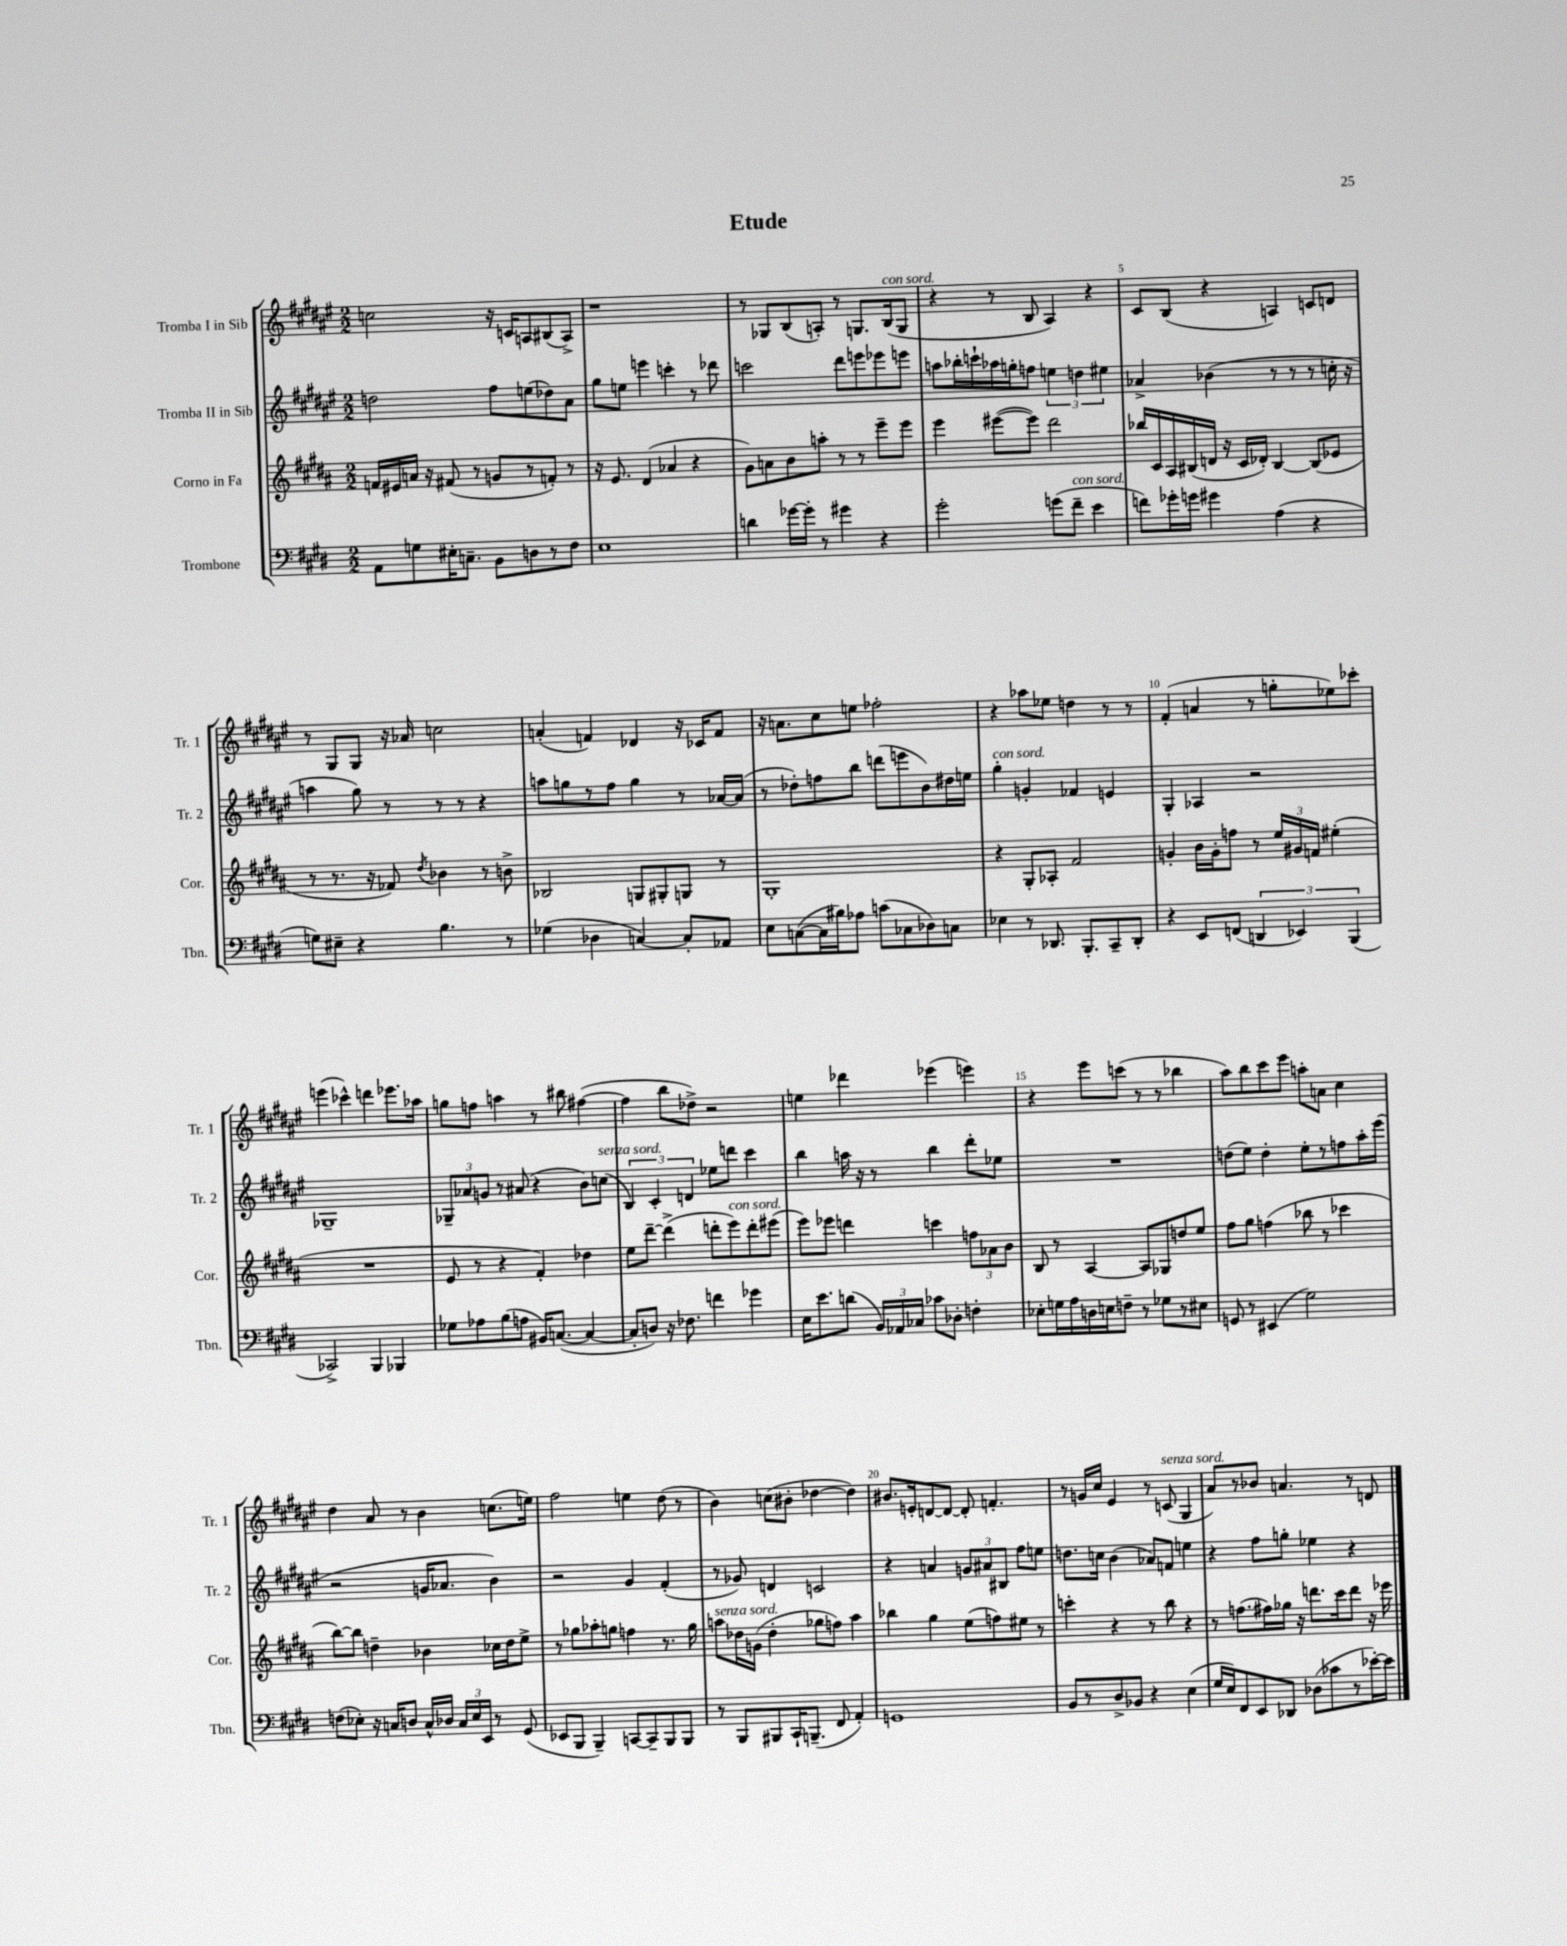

**kern	**kern	**kern	**kern
*part4	*part3	*part2	*part1
*staff4	*staff3	*staff2	*staff1
*I"Trombone	*I"Corno in Fa	*I"Tromba II in Sib	*I"Tromba I in Sib
*I'Tbn.	*I'Cor.	*I'Tr. 2	*I'Tr. 1
*clefF4	*clefG2	*clefG2	*clefG2
*k[f#c#g#d#]	*k[f#c#g#d#a#]	*k[f#c#g#d#a#e#]	*k[f#c#g#d#a#e#]
*M2/2	*M2/2	*M2/2	*M2/2
=1	=1	=1	=1
8AA\L	16fn/LL	2ddn\	2ccn\
.	16e#X/	.	.
8Gn\	16an/JJ	.	.
.	16r	.	.
16E#X'\K	(8f#X/	.	.
8.Cn~\J	.	.	.
.	8r	.	.
8BB\L	8gn/L	8ff#\L	16r
.	.	.	16cn/KL
8Dn\	8r	(8een\	8An/
8r	8fn'/J)	8dd-X\)	(8B#X/
8F#\J	8r	8a#\J	8A^/J)
=2	=2	=2	=2
1E	16r	8gg#\L	1r
.	8.e/	.	.
.	.	8een\J	.
.	(4d#/	4eeen\	.
.	4a-X/	4cccn'\	.
.	4r	8r	.
.	.	8ddd-X\	.
=3	=3	=3	=3
4dn\	8g#\L)	2cccn\	8r
.	8an\	.	8G-X/L
[16g-X\LL	8b\	.	(8B/
16g-'\JJ]	.	.	.
8r	8aan'\J	.	8An'/J)
4g#X\	8r	8ddd#\L	8r
.	8r	8eeen\	8.Gn/L
4r	8eee~\L	8eee-X\	.
!	!	!	!LO:TX:a:i:t=con sord.
.	.	.	(16B/k
.	8eee\J	8eeen\J	8G/J
=4	=4	=4	=4
2g#'\	4eee\	8aan\L	4r
.	.	16bb-X'\L	.
.	.	16cccn`\	.
.	([8eee#X\L	16aa-X\	8r
.	.	16ggn'\J	.
.	8eee#\J])	8ffn\J	8B/
(8gn\L	2ddd#\	6een\	4A#/)
!LO:TX:a:i:t=con sord.	!	!	!
8f#~\J	.	.	.
.	.	6ddn\	.
4e\	.	.	4r
.	.	6ee#X\	.
=5	=5	=5	=5
8fn\L)	16bb-X/LL	4a-X^/	8c#/L
.	16c#/	.	.
16g-X'\L	16A#/	.	(8B/J
16gn\JJ	(16B#X/	.	.
4g#X\	16dn/JJ	(4b-X\	4r
.	16r	.	.
.	16c#/LL	.	.
.	16d-X'/JJ)	.	.
(4A\	[4B#/	8r	4An/)
.	.	8r	.
4r	(8B#/L]	8r	8cn/L
.	8e-X/J	16ccn'\	8dn/J
.	.	16r	.
!!LO:LB:g=z
=6	=6	=6	=6
8Gn\L)	8r	4aan\	8r
8E#X~\J	8.r	.	8G#/L
4r	.	8gg#\)	8G#/J
.	16r	.	.
.	8f-X/)	8r	16r
.	.	.	16a-X/
.	8qdd#/	.	.
4.B\	4b-X\	8r	2ccn\
.	.	8r	.
.	8r	4r	.
8r	8bn^\	.	.
=7	=7	=7	=7
(4G-X\	2B-X/	8aan\L	(4an'/
.	.	8ggn\	.
4D-X\	.	8r	4fn/)
.	.	8ff#\J	.
[4Cn/)	8Gn/L	4gg\	4d-X/
.	8G#X'/	.	.
8C'/L]	8Gn/J	8r	16r
.	.	.	16c-X/KL
8AA-X/J	8r	[16a-X/LL	8f/J
.	.	(16a-/JJ]	.
=8	=8	=8	=8
8E\L	1G#'	8r	16r
.	.	.	8.an\L
([8Cn\	.	8dd-X'\L)	.
16C\L]	.	8ffn\	8cc#\
16B#X\J)	.	.	.
8A-X\J	.	8bb\J	8een\J
(8cn\L	.	(8dddn\L	2ff-X'\
8C-X\	.	8eeen\	.
8D-X\)	.	8b\)	.
8Cn\J	.	16dd#X\L	.
.	.	16een\JJ	.
=9	=9	=9	=9
!	!	!LO:TX:a:i:t=con sord.	!
4E-X\	4r	4gg#'\	4r
8r	8G#'/L	4gn'/	8aa-X\L
8.DD-X/	8A-X'/J	.	8ee-X\J
.	2f#/	4f-X/	4ddn\
8.BBB'/L	.	.	.
8CC#~/	.	4en/	8r
8DD-'/J	.	.	8r
=10	=10	=10	=10
4r	4gn'/	4G#'/	(4f#'/
8EE/L	16b\LL	4A-X/	4an/
.	16g'\J	.	.
(8FFn/J	8ffn\J	.	.
6DDn/	8r	2r	8r
.	24ee/LL	.	8ggn'\L
6EE-X/)	24g#X/	.	.
.	24fn/JJ	.	.
.	(4ee#X'\	.	8ee-X\)
(6BBB/	.	.	.
.	.	.	8ccc-X'\J
!!LO:LB:g=z
=11	=11	=11	=11
2CC-X^/)	1r	1G-X~	(4eeen\
.	.	.	4ccc-X^^\)
4BBB/	.	.	4dddn\
4BBB-X/	.	.	8.eee-X\L
.	.	.	16aa-X\Jk
=12	=12	=12	=12
8G-X\L	8e/	12G-X~/L	8ggn\L
.	.	12a-X/	.
8A-X\	8r	.	8ffn\J
.	.	12gn/J	.
(8B\	4r	8r	4aan\
8An\J	.	(8a#X/	.
16BB#X/KL)	4f#'/)	4r	8r
([8.Cn/J	.	.	.
.	.	.	8bb#X\
4C/_	4dd-X\	8b\L)	([4ff#X\
!	!	!LO:TX:a:i:t=senza sord.	!
.	.	(8ccn\J	.
=13	=13	=13	=13
8C'/L]	8ee\L	6B/)	4ff#\]
8Dn/J)	[8ddd#~\J	.	.
.	.	6c#'/	.
16r	(4ddd#^\]	.	8bb\L
8.F-X\	.	.	.
.	.	6dn/	.
.	.	.	8dd-X^\J)
4fn\	8dddn'\L	8ee-X\L	2r
!	!LO:TX:a:i:t=con sord.	!	!
.	8eee\)	8dddn\J	.
4g-X\	8ddd'\	4ccc#\	.
.	(8eee#X\J	.	.
=14	=14	=14	=14
16E\KL	8eee\L)	4bb\	4een\
8.e\	.	.	.
.	8eee-X\J	.	.
(8dn\J	4dddn\	16aan\	4ddd-X\
.	.	16r	.
24BB/LL)	.	8r	.
24AA-X/	.	.	.
24C-X/JJ	.	.	.
8c-X\L	4cccn\	4bb\	(4eee-X\
8D-X'\J	.	.	.
4Fn'\	12ffn\L	8ddd#'\L	4eeen\)
.	12a-X\	.	.
.	.	8ee-X\J	.
.	12b\J	.	.
=15	=15	=15	=15
8E-X'\L	8B/	1r	4r
16Gn\L	8r	.	.
16A\	.	.	.
16Dn\	[4A#/	.	8eee#\L
16En\J	.	.	.
8Fn~\J	.	.	(8cccn\J
8r	8A#/L]	.	8r
8G-X\L	8G-X/	.	8r
8r	8ddn/	.	4bb-X\
8E#X\J	8ee/J	.	.
=16	=16	=16	=16
8GGn/	8ff#\L	(8ddn\L	8aa#\L)
8r	8gg#\J	8ee#\J)	8bb\
(4EE#X/	(4ffn\	4dd'\	8ccc#\
.	.	.	8eee#\J
2G#\)	8bb-X\	8ee#'\L	8aan'\L
.	8r	8r	8an\J
.	4ccc-X\	8ffn\	4cc#\
.	.	16aa#'\L	.
.	.	(16eee#\JJ	.
!!LO:LB:g=z
=17	=17	=17	=17
(8Fn\L	[8bb\L)	2r	4dd#\
8E-X'\J)	8bb\J]	.	.
16r	4ddn~\	.	8a#/
16Cn/KL	.	.	.
8Dn/J	.	.	8r
16C^^/LL	4b-X\	16gn/KL	4b\
16D-X/JJ	.	8.a-X/J	.
24C/LL	.	.	.
24E-/	.	.	.
24EE/JJ	.	.	.
8r	16cc-X\LL	4b\)	(8.ccn\L
.	16dd\J	.	.
(8GG#/	8ee^\J	.	.
.	.	.	16een\Jk)
=18	=18	=18	=18
8EE-X/L	8r	2r	2ff#\
8BBB/J	8gg-X\L	.	.
4BBB~/)	8aa-X'\	.	.
.	8ggn\J	.	.
[8CCn/L	4ffn\	4g#/	4een\
8CC~/]	.	.	.
8BBB/	8.r	(4f#'/	(8dd#\
8BBB/J	.	.	8r
.	16gg\	.	.
=19	=19	=19	=19
!	!LO:TX:a:i:t=senza sord.	!	!
8r	8aan\L	8r	4b\)
8BBB/L	16dd-X\L	8g-X/)	.
.	(16gn\JJ	.	.
8BBB#X/	4dd-'\	4dn/	(8ccn\L
16CC#`/K	.	.	8b#X'\J
(8.BBBn~/J	.	.	.
.	8gg-X\L	2cn/	[4dd-X\
8FF#/	8ffn\J)	.	.
4AA'/)	4aa\	.	4dd-\])
=20	=20	=20	=20
1GGn	4bb-X\	4r	8.b#X/L
.	.	.	16en'/k
.	4gg#\	4an/	[8dn/
.	.	.	8d/J_
.	(8ee\L	12gn/L	8d'/]
.	.	12a#X/	.
.	8ffn\)	.	4.fn'/
.	.	12B#X/J	.
.	8ee#X\J	8ff#\L	.
.	8r	8een\J	.
=21	=21	=21	=21
8BB/L	4cccn'\	8.ddn\L	8r
8r	.	.	16gn/LL
.	.	16ccn\Jk	16cc#/JJ
8D#^/	4r	(4b\	4e#/
8BB-X/J	.	.	.
4r	8r	8a-X/L)	8r
!	!	!	!LO:TX:a:i:t=senza sord.
.	8bb\	8fn/J	(8cn/
(4E\	4r	4een\	4G#/
=22	=22	=22	=22
16G#/LL	8r	4r	8a#/L)
16E/J)	.	.	.
8FF#/	(8.ffn\L	.	8r
8EE/	.	8ff#\L	8b-X/J
.	16ff#X\L)	.	.
8DD-X/J	16gg-X\JJ	8ggn'\J	4.an/
.	16r	.	.
(8D-X\L	8.dddn\L	4ee-X\	.
8c-X\	.	.	.
.	16ccc#\k	.	.
8r	8ddd\J	4r	8r
[16e-X'\L)	16r	.	8dn/
16e-\JJ]	16eee-X\	.	.
==	==	==	==
*-	*-	*-	*-
